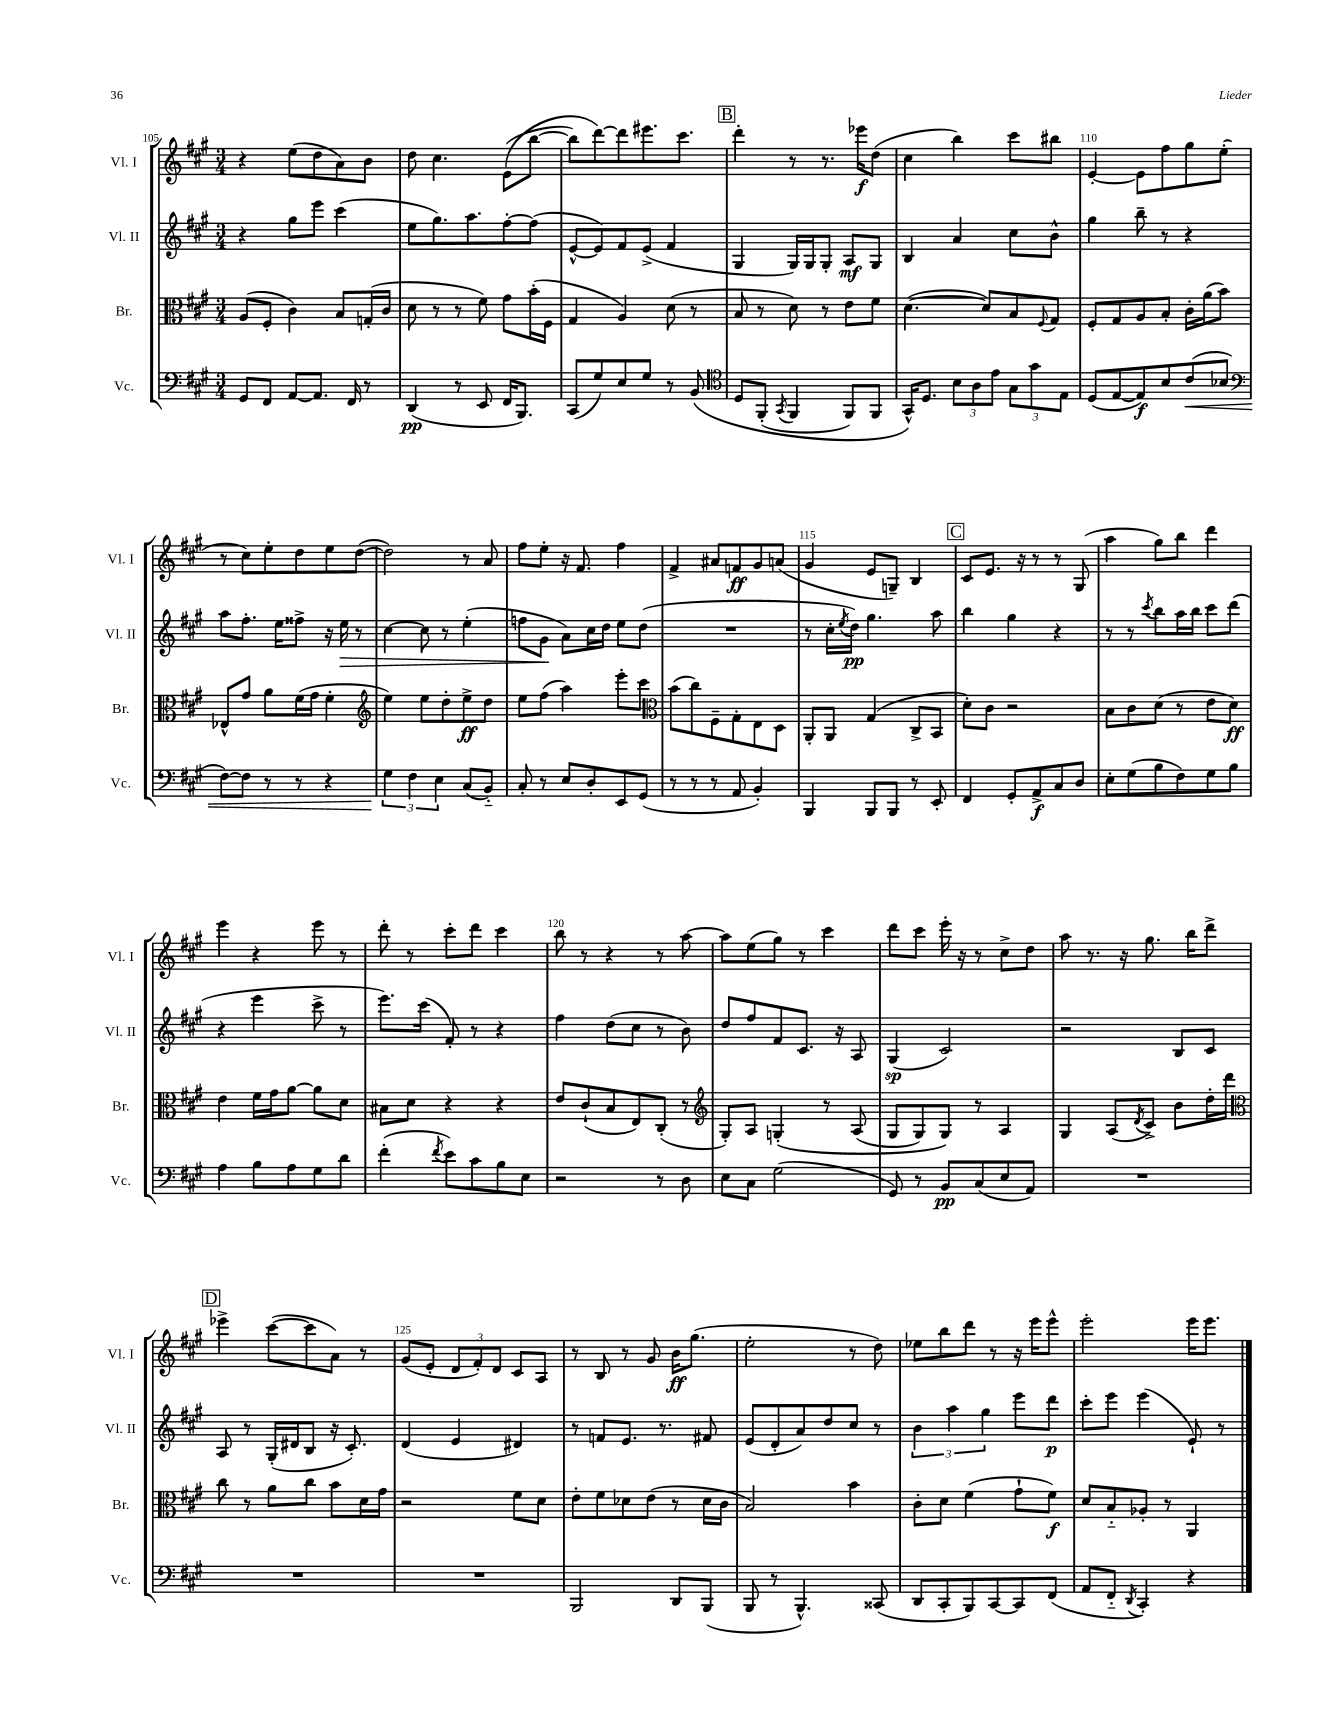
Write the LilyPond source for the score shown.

<<
\new StaffGroup <<
\new Staff = "s0" \with { instrumentName = "Vl. I" shortInstrumentName = "Vl. I" } {
    \clef treble \key a \major \numericTimeSignature \time 3/4
    r4 e''8( d''8 a'8) b'8 |
    d''8 cis''4. e'8(\( b''8~ |
    b''8) d'''8~\) d'''8 eis'''8. cis'''8. |
    \mark \markup { \box "B" } d'''4-. r8 r8. ees'''16\f d''8( |
    cis''4 b''4) cis'''8 bis''8 |
    e'4~-. e'8 fis''8 gis''8 e''8-.( |
    r8 cis''8) e''8-. d''8 e''8 d''8~( |
    d''2) r8 a'8 |
    fis''8 e''8-. r16 fis'8. fis''4 |
    fis'4-> ais'8 f'8\ff gis'8 a'8( |
    gis'4 e'8 g8--) b4 |
    \mark \markup { \box "C" } cis'8 e'8. r16 r8 r8 gis8( |
    a''4 gis''8) b''8 d'''4 |
    e'''4 r4 e'''8 r8 |
    d'''8-. r8 cis'''8-. d'''8 cis'''4 |
    b''8 r8 r4 r8 a''8~ |
    a''8 e''8( gis''8) r8 cis'''4 |
    d'''8 cis'''8 e'''16-. r16 r8 cis''8-> d''8 |
    a''8 r8. r16 gis''8. b''16 d'''8-> |
    \mark \markup { \box "D" } ees'''4-> cis'''8~( cis'''8 a'8) r8 |
    gis'8( e'8-. \tuplet 3/2 { d'8 fis'8-.) d'8 } cis'8 a8 |
    r8 b8 r8 gis'8 b'16\ff gis''8.( |
    e''2-. r8 d''8) |
    ees''8 b''8 d'''8 r8 r16 e'''16 e'''8-^ |
    e'''2-. e'''16 e'''8. \bar "|." |
}
\new Staff = "s1" \with { instrumentName = "Vl. II" shortInstrumentName = "Vl. II" } {
    \clef treble \key a \major \numericTimeSignature \time 3/4
    r4 gis''8 e'''8 cis'''4( |
    e''8 gis''8.) a''8. fis''8~-. fis''8( |
    e'8~-^ e'8) fis'8 e'8->( fis'4 |
    \mark \markup { \box "B" } gis4 gis16) gis16 gis8-. a8\mf gis8 |
    b4 a'4 cis''8 b'8-^ |
    gis''4 b''8-- r8 r4 |
    a''8 fis''8.-. e''16 fisis''8-> r16 e''16\> r8 |
    cis''4~ cis''8 r8 e''4-.( |
    f''8 gis'8\! a'8) cis''16 d''16 e''8 d''8( |
    R2. |
    r8 cis''16-. \acciaccatura { e''8 } d''16\pp) gis''4. a''8 |
    \mark \markup { \box "C" } b''4 gis''4 r4 |
    r8 r8 \acciaccatura { cis'''8 } b''8 a''16 b''16 cis'''8 d'''8( |
    r4 e'''4 cis'''8-> r8 |
    e'''8.) cis'''16( fis'8-.) r8 r4 |
    fis''4 d''8( cis''8 r8 b'8) |
    d''8 fis''8 fis'8 cis'8. r16 a8 |
    gis4\sp( cis'2) |
    r2 b8 cis'8 |
    \mark \markup { \box "D" } a8 r8 gis16-.( dis'16 b8 r16 cis'8.-.) |
    d'4( e'4 dis'4) |
    r8 f'8 e'8. r8. fis'8 |
    e'8( d'8-. a'8) d''8 cis''8 r8 |
    \tuplet 3/2 { b'4 a''4 gis''4 } e'''8 d'''8\p |
    cis'''8-. e'''8 e'''4( e'8-!) r8 \bar "|." |
}
\new Staff = "s2" \with { instrumentName = "Br." shortInstrumentName = "Br." } {
    \clef alto \key a \major \numericTimeSignature \time 3/4
    a8( fis8-. cis'4) b8 g16-.( cis'16 |
    d'8 r8 r8 fis'8) gis'8 b'16-.( fis16 |
    gis4 a4) d'8( r8 |
    \mark \markup { \box "B" } b8 r8 d'8) r8 e'8 fis'8 |
    d'4.~( d'8) b8 \appoggiatura { fis8 } gis8 |
    fis8-. gis8 a8 b8-. cis'16-. a'16( b'8) |
    ees8-^ gis'8 a'8 fis'16( gis'16 fis'4-. |
    \clef treble e''4) e''8 d''8-. e''8->\ff d''8 |
    e''8 fis''8( a''4) e'''8-. cis'''8 |
    \clef alto b'8( cis''8) fis8-- gis8-. e8 d8 |
    a,8-. a,8 gis4( cis8-> b,8 |
    \mark \markup { \box "C" } d'8-.) cis'8 r2 |
    b8 cis'8 d'8( r8 e'8 d'8\ff) |
    e'4 fis'16 gis'16 a'8~ a'8 d'8 |
    bis8 d'8 r4 r4 |
    e'8 cis'8-!( b8 e8) cis8-.( r8 |
    \clef treble gis8-.) a8 g4-.\( r8 a8( |
    gis8 gis8) gis8\) r8 a4 |
    gis4 a8( \acciaccatura { d'8 } cis'8->) b'8 d''16-. d'''16 |
    \mark \markup { \box "D" } \clef alto cis''8 r8 a'8 cis''8 b'8 d'16 gis'16 |
    r2 fis'8 d'8 |
    e'8-. fis'8 des'8 e'8( r8 des'16 cis'16 |
    b2) b'4 |
    cis'8-. d'8 fis'4( gis'8-! fis'8\f) |
    d'8 b8-_ aes8-. r8 a,4 \bar "|." |
}
\new Staff = "s3" \with { instrumentName = "Vc." shortInstrumentName = "Vc." } {
    \clef bass \key a \major \numericTimeSignature \time 3/4
    gis,8 fis,8 a,8~ a,8. fis,16 r8 |
    d,4\pp( r8 e,8 fis,16 b,,8.) |
    cis,8( gis8) e8 gis8 r8 b,8\( |
    \mark \markup { \box "B" } \clef tenor d8 fis,8-.( \acciaccatura { gis,8 } fis,4 fis,8) fis,8 |
    gis,16-^\) d8. \tuplet 3/2 { b8 a8 e'8 } \tuplet 3/2 { gis8 gis'8 e8 } |
    d8( e8~ e8\f) b8 cis'8\<( bes8 |
    \clef bass fis8~) fis8 r8 r8 r4 |
    \tuplet 3/2 { gis4\! fis4 e4 } cis8( b,8-_) |
    cis8-. r8 e8 d8-. e,8 gis,8( |
    r8 r8 r8 a,8 b,4-.) |
    b,,4 b,,8 b,,8 r8 e,8-. |
    \mark \markup { \box "C" } fis,4 gis,8-. a,8->\f cis8 d8 |
    e8-. gis8( b8 fis8) gis8 b8 |
    a4 b8 a8 gis8 d'8 |
    fis'4-.( \acciaccatura { fis'8 } e'8) cis'8 b8 e8 |
    r2 r8 d8 |
    e8 cis8 gis2( |
    gis,8) r8 b,8\pp cis8( e8 a,8) |
    R2. |
    \mark \markup { \box "D" } R2. |
    R2. |
    b,,2 d,8 b,,8( |
    b,,8 r8 b,,4.-^) cisis,8( |
    d,8 cis,8-. b,,8) cis,8~ cis,8 fis,8( |
    a,8 fis,8-_ \acciaccatura { d,8 } cis,4-.) r4 \bar "|." |
}
>>
>>
\layout { \context { \Score currentBarNumber = #105 \override BarNumber.break-visibility = ##(#f #t #t) barNumberVisibility = #(every-nth-bar-number-visible 5) } }
